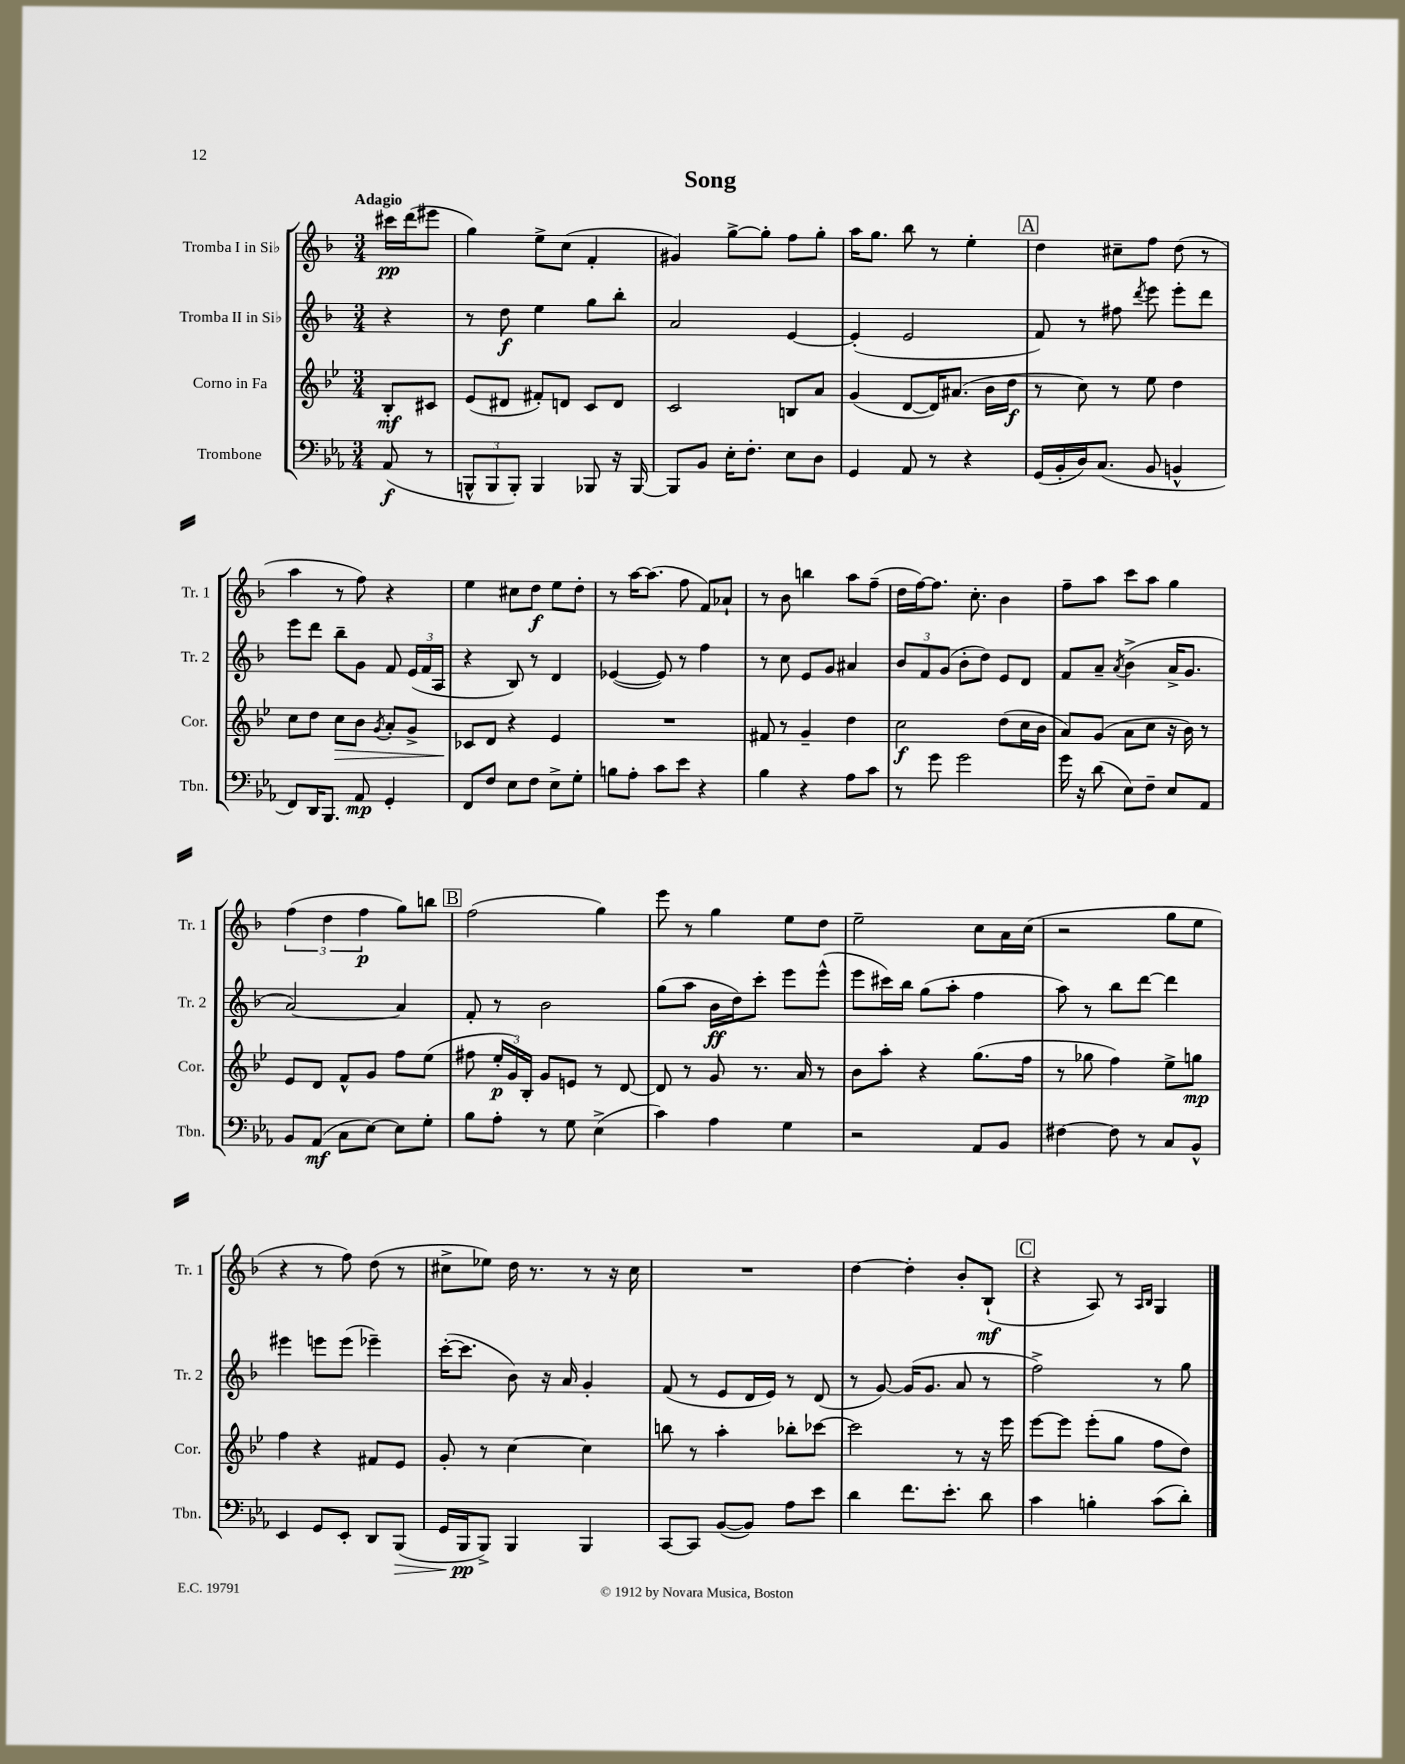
\header { title = "Song" }
<<
\new StaffGroup <<
\new Staff = "s0" \with { instrumentName = "Tromba I in Sib" shortInstrumentName = "Tr. 1" } {
    \clef treble \key f \major \numericTimeSignature \time 3/4 \partial 4 \tempo "Adagio"
    \autoBeamOff cis'''16[\pp d'''16( eis'''8] |
    g''4) e''8[-> c''8]( f'4-. |
    gis'4) g''8[~-> g''8]-. f''8[ g''8]-. |
    a''16[ g''8.] bes''8 r8 e''4-. |
    \mark \markup { \box "A" } d''4 cis''8[-- f''8] d''8( r8 |
    a''4 r8 f''8) r4 |
    e''4 cis''8[ d''8]\f e''8[ d''8]-. |
    r8 a''16[~ a''8.]( f''8 f'8[) aes'8]-! |
    r8 bes'8 b''4 a''8[ f''8]--( |
    d''16[ f''16~) f''8.] c''8.-. bes'4 |
    f''8[-- a''8] c'''8[ a''8] g''4 |
    \tuplet 3/2 { f''4( d''4 f''4\p } g''8[) b''8] |
    \mark \markup { \box "B" } f''2( g''4) |
    e'''8 r8 g''4 e''8[ d''8] |
    e''2-- c''8[ a'16 c''16]( |
    r2 g''8[ e''8] |
    r4 r8 f''8) d''8( r8 |
    cis''8[-> ees''8]) d''16 r8. r8 r16 cis''16 |
    R2. |
    d''4~ d''4-. bes'8[-. bes8]-!\mf( |
    \mark \markup { \box "C" } r4 a8) r8 \grace { a16[ bes16] } g4 \bar "|." |
}
\new Staff = "s1" \with { instrumentName = "Tromba II in Sib" shortInstrumentName = "Tr. 2" } {
    \clef treble \key f \major \numericTimeSignature \time 3/4 \partial 4
    \autoBeamOff r4 |
    r8 d''8\f e''4 g''8[ bes''8]-. |
    a'2 e'4~ |
    e'4-.( e'2 |
    \mark \markup { \box "A" } f'8) r8 fis''8 \acciaccatura { d'''8 } e'''8 e'''8[-. d'''8] |
    e'''8[ d'''8] bes''8[-- g'8] f'8 \tuplet 3/2 { e'16[( f'16 a16] } |
    r4 bes8) r8 d'4 |
    ees'4~( ees'8) r8 f''4 |
    r8 c''8 e'8[ g'8] ais'4 |
    \tuplet 3/2 { bes'8[ f'8 g'8]( } bes'8[-. d''8]) e'8[ d'8] |
    f'8[ a'8]-- \acciaccatura { a'8 } bes'4->( a'16[-> g'8.] |
    a'2~) a'4 |
    \mark \markup { \box "B" } f'8-. r8 bes'2 |
    g''8[( a''8] bes'16[\ff d''16) c'''8]-. e'''8[ e'''8]-^( |
    e'''8[ cis'''16) bes''16] g''8[( a''8]-. f''4 |
    a''8) r8 bes''8[ d'''8]~ d'''4 |
    eis'''4 e'''8[ e'''8]( ees'''4--) |
    c'''16[~-.( c'''8.] bes'8) r16 a'16 g'4-. |
    f'8( r8 e'8[ d'16 e'16]) r8 d'8( |
    r8 g'8~) g'16[( g'8.] a'8 r8 |
    \mark \markup { \box "C" } f''2->) r8 g''8 \bar "|." |
}
\new Staff = "s2" \with { instrumentName = "Corno in Fa" shortInstrumentName = "Cor." } {
    \clef treble \key bes \major \numericTimeSignature \time 3/4 \partial 4
    \autoBeamOff bes8[-.\mf cis'8] |
    ees'8[( dis'8] fis'8[-.) d'8] c'8[ d'8] |
    c'2 b8[ a'8] |
    g'4( d'8[~ d'16) ais'8.]( bes'16[ d''16]\f |
    \mark \markup { \box "A" } r8 c''8) r8 ees''8 d''4 |
    c''8[ d''8] c''8[\> bes'8] \acciaccatura { g'8 } a'8[-. g'8]-> |
    ces'8[\! d'8] r4 ees'4 |
    R2. |
    fis'8 r8 g'4-- d''4 |
    c''2\f d''8[( c''16 bes'16] |
    a'8[) g'8]( a'8[ c''8] r16 bes'16) r8 |
    ees'8[ d'8] f'8[-^ g'8] f''8[ ees''8]( |
    \mark \markup { \box "B" } fis''8 \tuplet 3/2 { ees''16[-.\p g'16) bes16]-. } g'8[ e'8] r8 d'8~ |
    d'8 r8 g'8 r8. a'16 r8 |
    bes'8[ a''8]-. r4 g''8.[( f''16] |
    r8 ges''8 f''4) ees''8[-> g''8]\mp |
    f''4 r4 fis'8[ ees'8] |
    g'8-. r8 c''4~ c''4 |
    b''8 r8 a''4-. bes''8[-. ces'''8]~ |
    ces'''2 r8 r16 ees'''16 |
    \mark \markup { \box "C" } ees'''8[~ ees'''8] ees'''8[-.( g''8] f''8[ d''8]) \bar "|." |
}
\new Staff = "s3" \with { instrumentName = "Trombone" shortInstrumentName = "Tbn." } {
    \clef bass \key ees \major \numericTimeSignature \time 3/4 \partial 4
    \autoBeamOff aes,8\f( r8 |
    \tuplet 3/2 { b,,8[-^ b,,8 b,,8]-.) } b,,4 bes,,8 r16 bes,,16~ |
    bes,,8[ bes,8] ees16[-. f8.]-. ees8[ d8] |
    g,4 aes,8 r8 r4 |
    \mark \markup { \box "A" } g,16[( bes,16-. d16) c8.]( bes,8 b,4-^ |
    f,8[) d,16 bes,,8.] aes,8\mp g,4-. |
    f,8[ f8] ees8[ f8] ees8[-> g8]-. |
    b8[ aes8]-. c'8[ ees'8] r4 |
    bes4 r4 aes8[ c'8] |
    r8 g'8 g'2 |
    g'16 r16 d'8( ees8[) f8]-- ees8[ aes,8] |
    bes,8[ aes,8]\mf( c8[ ees8]~) ees8[ g8]-. |
    \mark \markup { \box "B" } bes8[ aes8]-. r8 g8 ees4->( |
    c'4) aes4 g4 |
    r2 aes,8[ bes,8] |
    fis4~ fis8 r8 c8[ bes,8]-^ |
    ees,4 g,8[ ees,8]-. d,8[ bes,,8]\>( |
    g,16[ bes,,16\pp\! bes,,8]->) bes,,4 bes,,4 |
    c,8[~ c,8] bes,8[~( bes,8]) aes8[ ees'8] |
    d'4 f'8.[ ees'8.]-. d'8 |
    \mark \markup { \box "C" } c'4 b4-. c'8[( d'8]-.) \bar "|." |
}
>>
>>
\layout { \context { \Score \remove "Bar_number_engraver" } }
